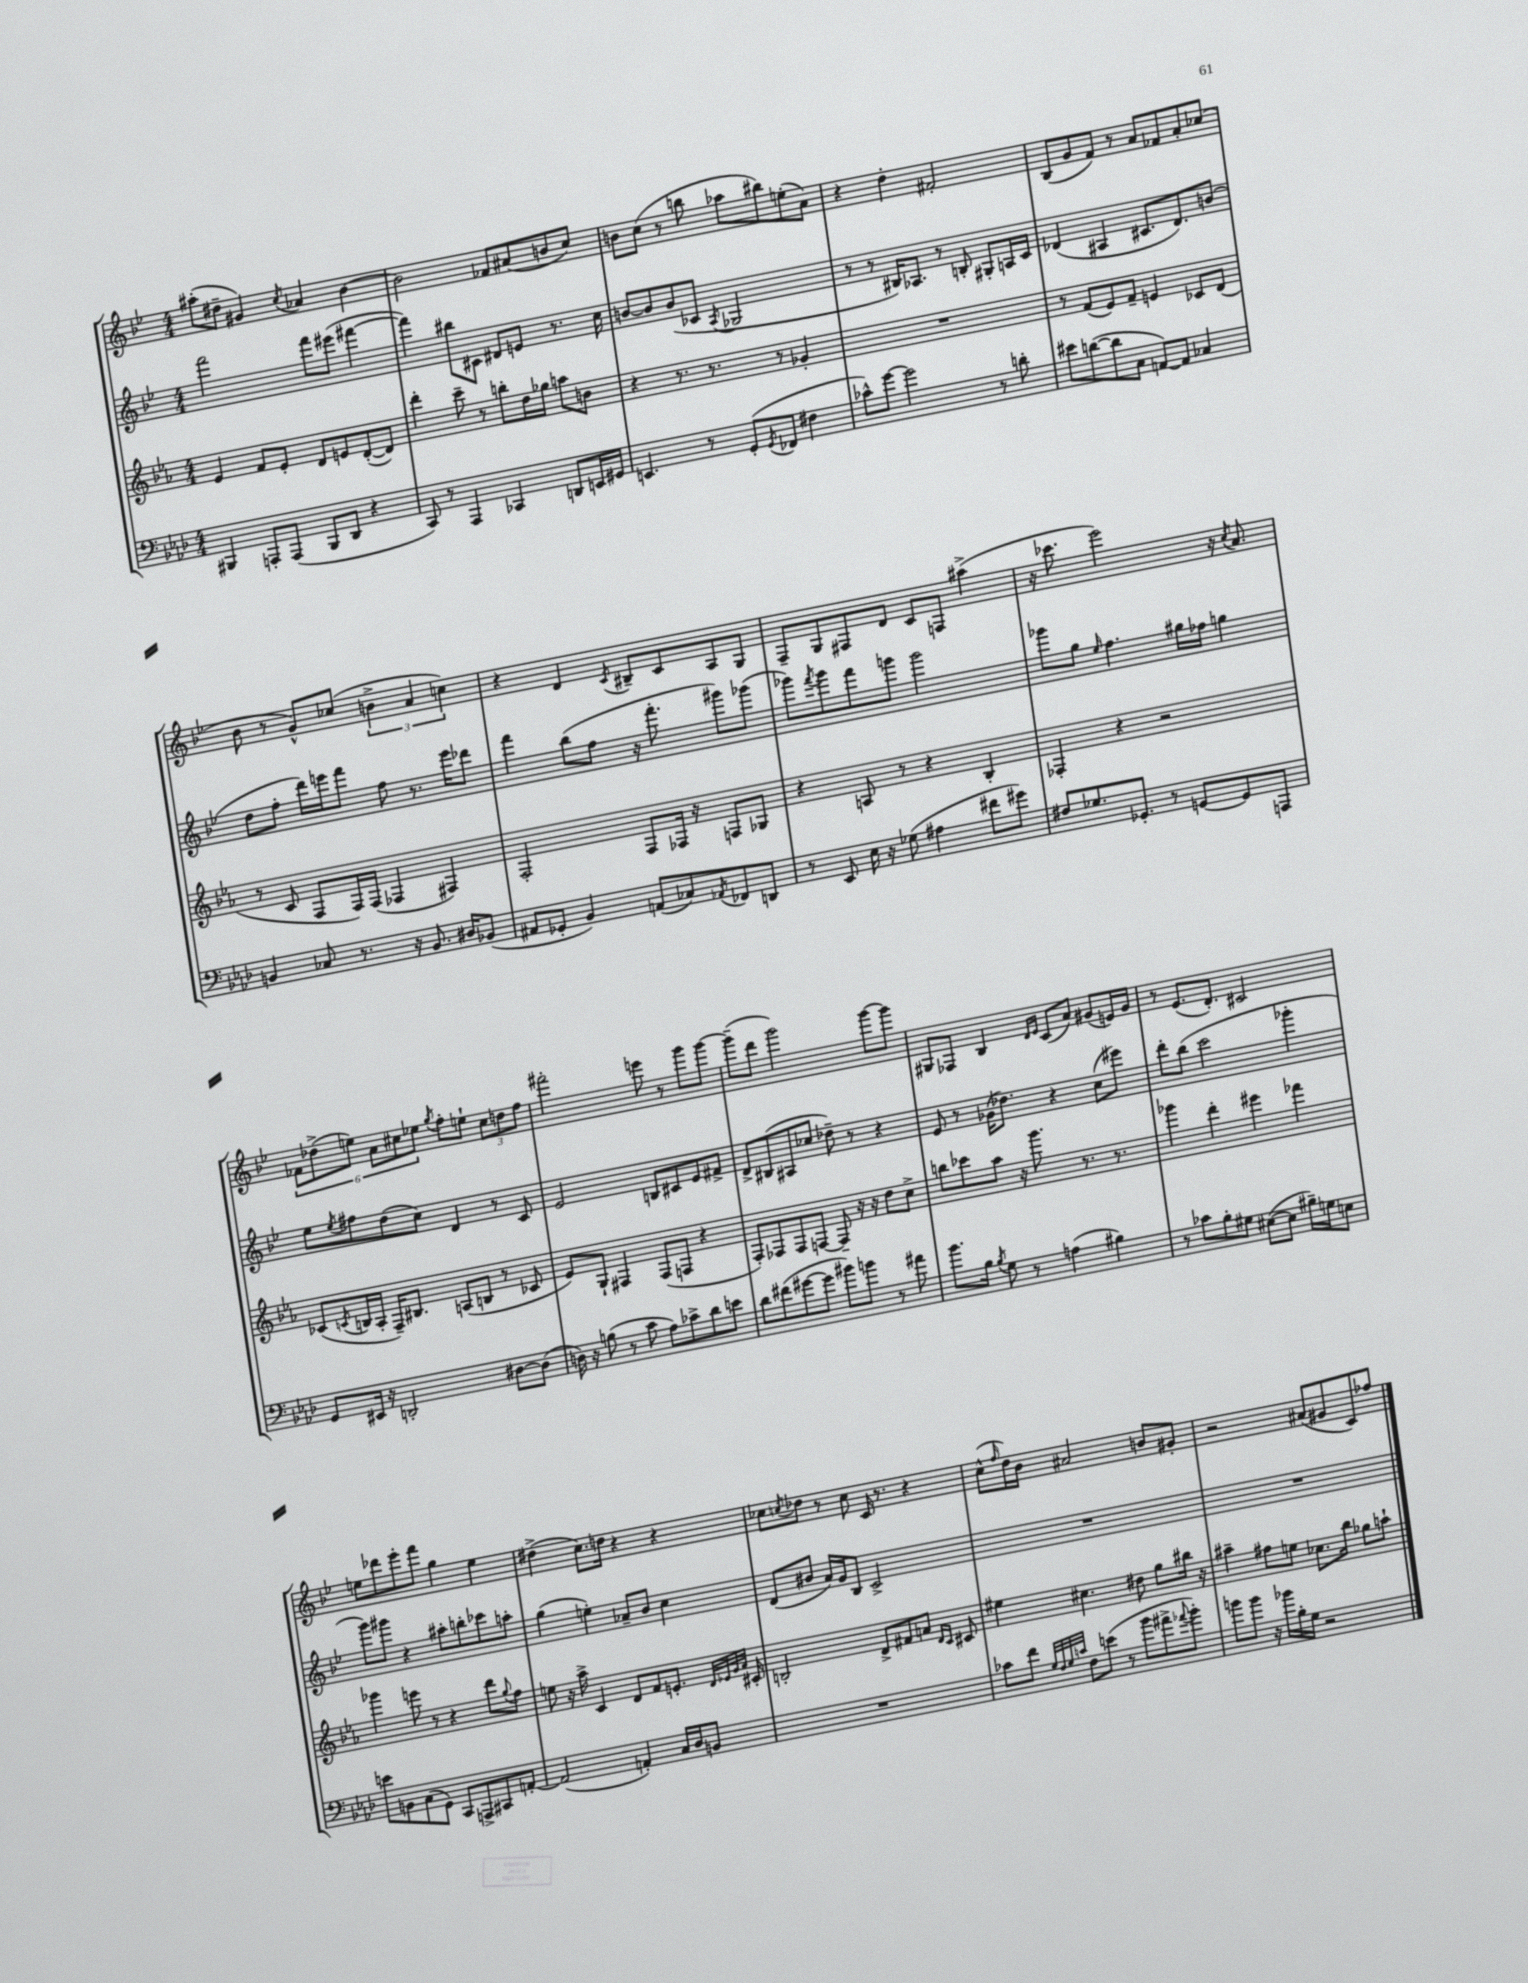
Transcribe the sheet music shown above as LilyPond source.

<<
\new StaffGroup <<
\new Staff = "s0" {
    \clef treble \key bes \major \numericTimeSignature \time 4/4
    ais''8-.( dis''8-- gis'4) \acciaccatura { c''8 } aes'4 bes'4~ |
    bes'2 fes'8 ais'8( b'8 c''8) |
    b'8 c''8( r8 b''8 aes''8 bis''8) e''8-.( a'8) |
    r4 d''4-. fis'2-. |
    bes8( g'8 f'8) r8 a'8 fes'8 a'8-. ces''8( |
    bes'8 r8 g'8-^) ces''8( \tuplet 3/2 { b'4-> a'4 c''4) } |
    r4 d'4 \acciaccatura { c'8 } bis8-- c'8 a8 g8 |
    f8-- g8 fis8 d'8 c'8 f8 ais''4->( |
    r16 ces'''8. ees'''2) r16 \acciaccatura { c''8 } a'8. |
    \tuplet 6/4 { fes'8 des''8->( e''8) a'8 cis''8 ees''8 } \acciaccatura { g''8 } f''8-. e''8-! \tuplet 3/2 { cis''8 d''8 f''8 } |
    fis'''2-. e'''8 r8 g'''8 g'''8~ |
    g'''8--( d'''8 g'''2) g'''8~ g'''8 |
    gis8 fes8 bes4 \grace { d'16 ees'16 } c'8( a'8) gis'8( e'16) gis'16 |
    r8 ees'8.( d'8.-.) cis'2 |
    e''8 des'''8 ees'''8-. f'''8 g''4 e''4 |
    dis''4->( c''8.) d''16 r4 r4 |
    ces''8 \acciaccatura { c''8 } des''8 r8 c''8 c'16 r8. r4 |
    c''8-^( \grace { f''16 } d''16) bes'16 ais'2 b'8 gis'8-. |
    r2 ais'8( gis'8 c'8) fes''8 \bar "|." |
}
\new Staff = "s1" {
    \clef treble \key bes \major \numericTimeSignature \time 4/4
    f'''2 f'''8 eis'''8( fis'''4~ |
    fis'''4) bis''8 cis'8 dis'8 e'8 r8. c''16 |
    b'8~ b'8 b'8( ces'8 \acciaccatura { a8 } ges2 |
    r8 r8 bis16) aes8. r8 b8-. gis8-. a16 c'16 |
    des'4( ais4 cis'8. des'8.) b'8( |
    d''8 f''8-. d'''16) e'''16 f'''8 f''8 r8. e'''16 des'''8 |
    f'''4 bes''8( f''8 r16 f'''8.-. gis'''8) ges'''8( |
    ges'''8) \acciaccatura { f'''8 } ges'''8 f'''8 g'''8 g'''2 |
    ges'''8 g''8 \grace { ees''16 } f''4. gis''16 fes''16 g''4 |
    ees''8 \acciaccatura { ees''8 } fis''8 d''8( c''8) d'4 r8 c'8 |
    ees'2 b8 cis'8 ees'8 fis'8-> |
    d'8-> bis8( ais8 ces''8 des''8--) r8 r4 |
    ees'8 r8 ges'16( des''8.) r4 c''8( eis'''8) |
    d'''8-. bes''8( c'''2 ges'''4-. |
    g'''8) gis'''8 r4 ais''8-. b''8-. ces'''8 a''8-. |
    g''4( e''4-.) aes'8-- bes'8 c''4 |
    d'8( bis'8 a'16) g'16 bes8 c'2-> |
    R1 |
    R1 \bar "|." |
}
\new Staff = "s2" {
    \clef treble \key ees \major \numericTimeSignature \time 4/4
    ees'4 f'8 ees'8-. d'8 e'8 d'8~-.( d'8) |
    d'''4-. c'''8-- r8 b''8-. d''16 ges''16 a''8 b'8 |
    r4 r8. r8. r8 ges'4-. |
    R1 |
    r8 f'8( ees'8) f'8-- e'4 ces'8 d'8( |
    r8 c'8 f8 f16) f16( fes4 fis4) |
    f2-. f8 fes16 r16 f8 ges8 |
    r4 a8 r8 r4 bes4-. |
    fes4-. r4 r2 |
    ces'8( \acciaccatura { c'8 } b16 aes16-. f16--) bis8. a8( b8 r8 ces'8 |
    ees'8) g8-! fis4 fis8( f8 r4 |
    f8-.) fes8 fes8 f8~ f8-- r16 r16 d''8 c''8-> |
    b''8 ces'''8 aes''8 r16 g'''8. r8. r8. |
    ges'''4 d'''4-. eis'''4 fes'''4 |
    ges'''4 e'''8 r8 r4 d'''8 \appoggiatura { g''8 } f''8 |
    e''8 r16 aes''16-> c'4 d'8 f'8 e'8.-. \grace { d'32 ees'32 g'32 aes'32 } cis'16-. |
    b2-. d'8-> fis'8 a'8 \grace { d'16 c'16 } cis'8 |
    eis''4 cis''4. dis''8 g''8 bis''16 r16 |
    ais''4-- fis''8 e''8 ces''8. bes''16 ges''8 a''8-! \bar "|." |
}
\new Staff = "s3" {
    \clef bass \key aes \major \numericTimeSignature \time 4/4
    bis,,4 a,,8-. a,,8( bis,,8 des,8 r4 |
    c,8) r8 aes,,4 ces,4 d,8 e,16 gis,16 |
    e,4. r8 g,8-.( \acciaccatura { g,8 } fes,8 fis4 |
    ces'8-^) g'8~ g'2 r8 d'8-. |
    eis'8 d'8~( d'8 c8 a,8~) a,8 ces4 |
    b,4 ces8 r8. r16 b,8. dis16 bes,8( |
    ais,8 ges,8-. bes,4) a,8( ces8) \acciaccatura { aes,8 } fes,8 d,8 |
    r8 ees,8 ees16 r16 ges8( ais4 fis'8 gis'8) |
    fis8 ges8. ges,8.-. r8 g,8~ g,8 a,,8 |
    g,8 eis,16 r16 d,2-. dis8~ dis8( |
    d16) r16 b8( r8 c'8 aes8) ces'8-> des'8 e'8 |
    des'8 fis'8( gis'8~ gis'8 bis'8) b'8 r8 ais'8 |
    bes'8. bes16 \acciaccatura { bes8 } g8 r8 a4( bis4) |
    r8 ces'8 bes8-. gis8 eis8~( eis8 bis16--) g16 e8 |
    e'8 b,8 c8( g,8) c,8 a,,8-> cis,8 a,8~-. |
    a,2( a,4-.) c16 des16 b,8 |
    R1 |
    ces'8 f'8 \grace { g32 f32 g32 c'32 } f8 e'8( r8 bes'8 ais'8-> \appoggiatura { aes'8 } bes'8-.) |
    b'8 b'8 r16 bes'16 bes16-. g16 r2 \bar "|." |
}
>>
>>
\layout { \context { \Score \remove "Bar_number_engraver" } }
